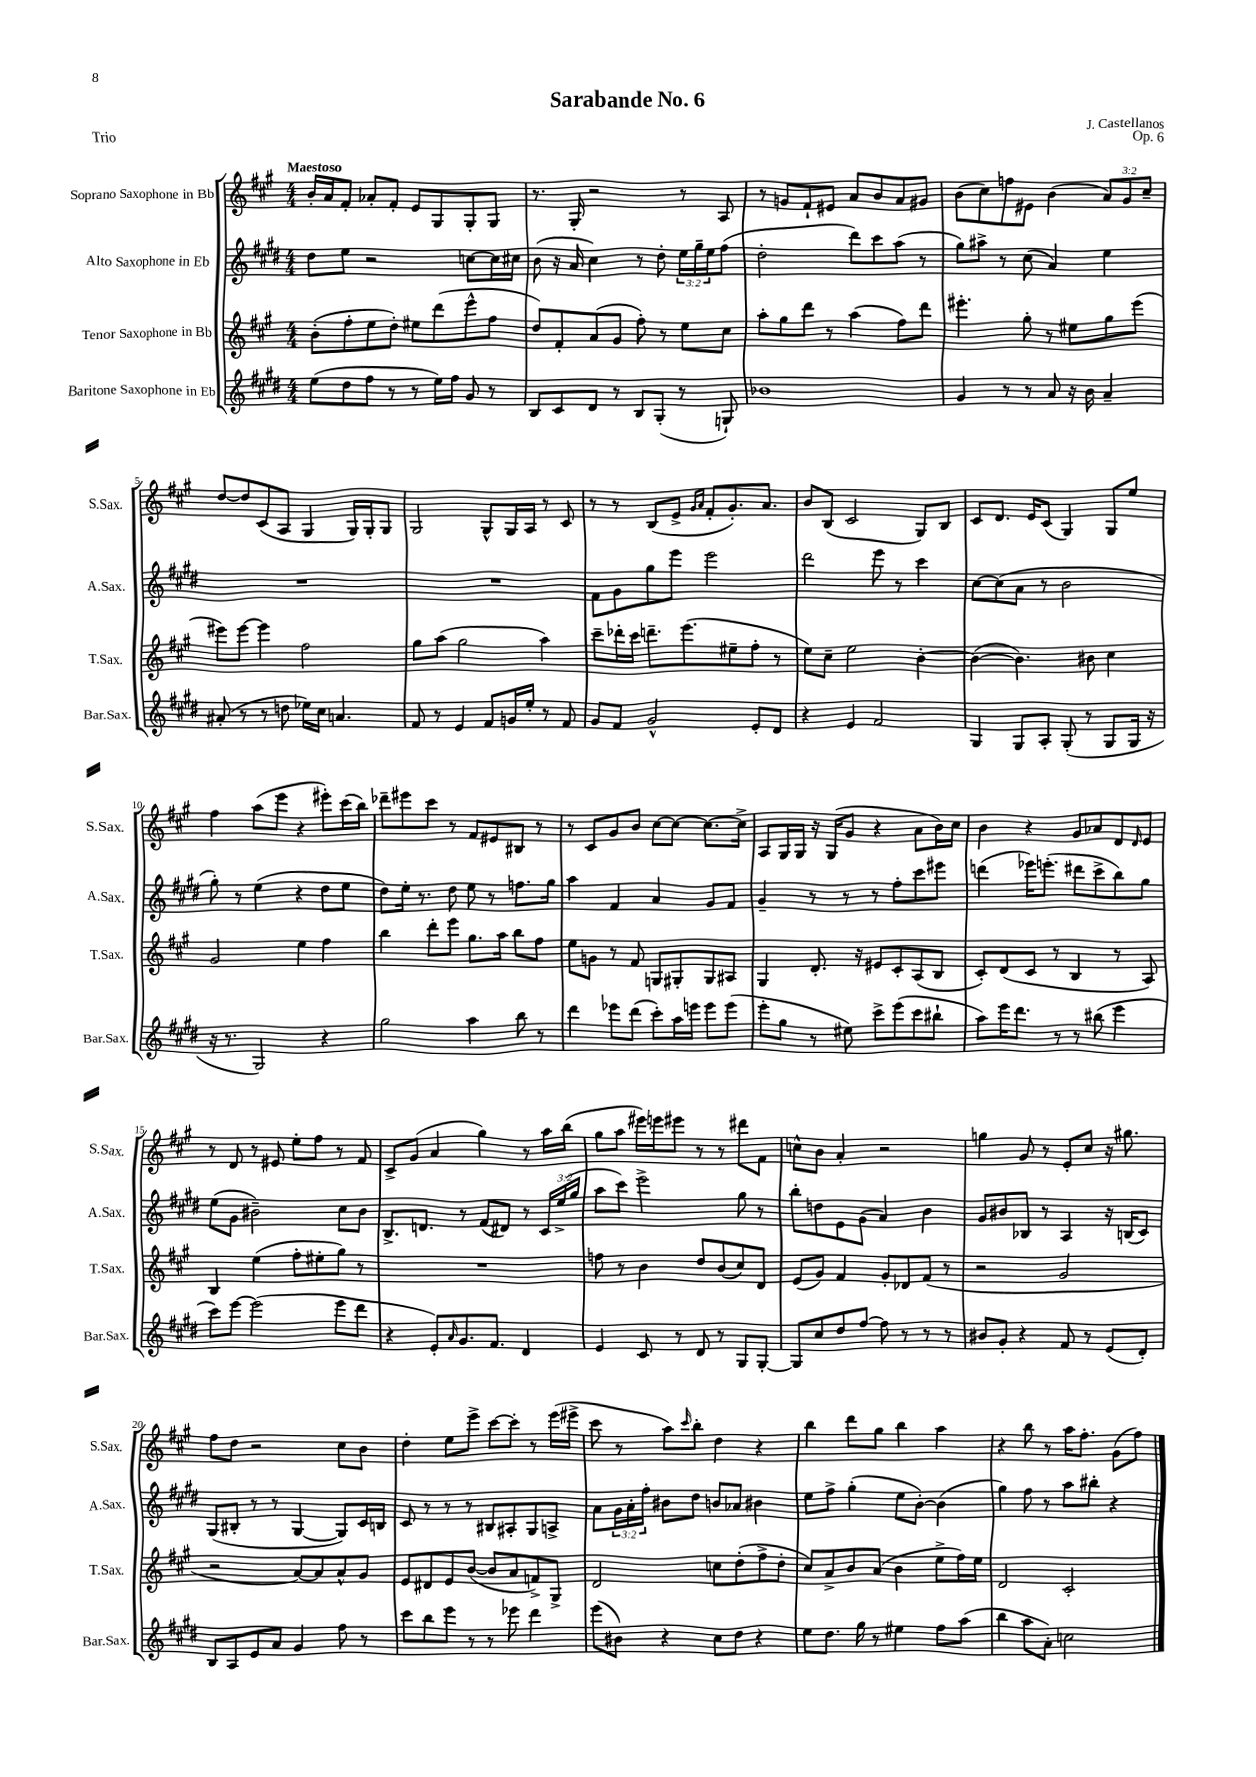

**kern	**kern	**kern	**kern
*part4	*part3	*part2	*part1
*staff4	*staff3	*staff2	*staff1
*I"Baritone Saxophone in Eb	*I"Tenor Saxophone in Bb	*I"Alto Saxophone in Eb	*I"Soprano Saxophone in Bb
*I'Bar.Sax.	*I'T.Sax.	*I'A.Sax.	*I'S.Sax.
*clefG2	*clefG2	*clefG2	*clefG2
*k[f#c#g#d#]	*k[f#c#g#]	*k[f#c#g#d#]	*k[f#c#g#]
*M4/4	*M4/4	*M4/4	*M4/4
=1	=1	=1	=1
!	!	!	!LO:TX:a:B:t=Maestoso
(8ee\L	(8b'\L	8dd#\L	16b'/LL
.	.	.	16a/J
8dd#\	8ff#'\	8ee\J	8f#'/J
8ff#\J	8ee\	2r	8a-X'/L
8r	8dd'\J)	.	8f#'/J
8r	8ee#X\L	.	8e/L
16ee\LL)	(8ddd\	.	8G#/
16ff#\JJ	.	.	.
8g#/	8eee^^\	[8ccn\L	8G#'/
8r	8ff#\J	16cc\L]	8G#/J
.	.	16cc#X\JJ	.
=2	=2	=2	=2
8B/L	8dd/L)	(8b\	8.r
8c#/	8f#'/	16r	.
.	.	16a/	16G#'/
8d#/J	(8a/	4cc#\)	2r
8r	8g#/J	.	.
8B/L	8ff#'\)	8r	.
(8G#'/J	8r	8dd#'\	.
8r	8ee\L	24ee\LL	8r
.	.	24gg#~\	.
.	.	24ee\J	.
8Gn`/)	8cc#\J	(8ff#\J	8A/
=3	=3	=3	=3
1b-X	8aa'\L	2dd#'\	8r
.	8gg#\	.	8gn/L
.	8ddd\J	.	8f#`/
.	8r	.	8e#X/J
.	(4aa\	8ddd#\L)	8a/L
.	.	8ccc#\	8b/
.	8ff#\L)	(8aa\J	8a/
.	8ddd\J	8r	8g#X/J
=4	=4	=4	=4
4g#/	4.eee#X'\	8gg#\L)	(8b\L
.	.	8aa#X^\J	8cc#\)
8r	.	8r	8ffn\
8r	8gg#'\	(8cc#\	8e#X\J
8a/	8r	4a/)	(4b\
16r	8ee#X\L	.	.
16b\	.	.	.
4a~/	8gg#\	4ee\	12a/L)
.	.	.	12g#/
.	(8eee#\J	.	.
.	.	.	12cc#~/J
!!LO:LB:g=z
=5	=5	=5	=5
(8a#X'/	8eee#X\L)	1r	[8dd/L
8r	[8eee#\J	.	8dd/]
8r	4eee#\]	.	(8c#/
8ddn\	.	.	8A/J
16ee-X\LL)	2ff#\	.	4G#/
16cc#\JJ	.	.	.
4.an/	.	.	.
.	.	.	16G#/LL)
.	.	.	16G#'/J
.	.	.	8G#/J
=6	=6	=6	=6
8f#/	8gg#\L	1r	2G#/
8r	(8aa\J	.	.
4e/	2gg#\	.	.
8f#/L	.	.	8G#^^/L
16gn/L	.	.	16G#/L
16ee'/JJ	.	.	16A/JJ
8r	4aa\)	.	8r
8f#/	.	.	8c#/
=7	=7	=7	=7
8g#/L	8ccc#~\L	8f#\L	8r
8f#/J	16ddd-X'\L	8g#\	8r
.	16ccc#\JJ	.	.
2g#^^/	8.dddn~\L	8gg#\	(8B/L
.	.	8eee\J	8e^/J
.	(8.eee\	.	.
.	.	.	16qqg#/LL
.	.	.	16qqa/JJ
.	.	2eee\	8f#'/L
.	8ee#X~\	.	8.g#'/)
8e'/L	8ff#'\J	.	.
.	.	.	8.a/J
8d#/J	8r	.	.
=8	=8	=8	=8
4r	8ee\L)	2ddd#\	8b/L
.	8cc#~\J	.	(8B/J
4e/	2ee\	.	2c#/
2f#/	.	8eee\	.
.	.	8r	.
.	[4b'\	4ccc#\	8G#/L)
.	.	.	8B/J
=9	=9	=9	=9
4G#/	(4b\_	[8cc#\L	8c#/L
.	.	(8cc#\]	8.d/J
8G#/L	4.b\])	8a\J	.
.	.	.	16e/KL
8A'/J	.	8r	(8c#/J
(8G#'/	.	2b\	4G#/)
8r	8b#X\	.	.
8G#/L	4cc#\	.	8G#/L
16G#/Jk	.	.	8ee/J
16r	.	.	.
!!LO:LB:g=z
=10	=10	=10	=10
16r	2g#/	8gg#'\)	4ff#\
8.r	.	.	.
.	.	8r	.
2G#/)	.	(4ee\	(8aa\L
.	.	.	8eee\J
.	4ee\	4r	4r
4r	4ff#\	8dd#\L	8eee#X'\L)
.	.	8ee\J	(16ccc#\L
.	.	.	16bb\JJ)
=11	=11	=11	=11
2gg#\	4bb\	8dd#\L)	8ddd-X~\L
.	.	16ee'\Jk	8eee#X\
.	.	8.r	.
.	8ddd'\L	.	8ccc#\J
.	8eee\J	8dd#\	8r
4aa\	8.gg#\L	8ee\	8f#/L
.	.	8r	8e#X/
.	16aa\Jk	.	.
8bb\	8bb\L	8.ffn\L	8B#X/J
8r	8ff#\J	.	8r
.	.	16gg#\Jk	.
=12	=12	=12	=12
4ddd#\	8ee\L	4aa\	8r
.	8gn\J	.	8c#/L
8eee-X\L	8r	4f#/	8g#/
(8ddd#\J	8f#/	.	8b/J
8ccc#'\L)	8Gn/L	4a/	[8cc#\L
16aa\L	8G#X'/	.	8cc#\J_
16eeen\JJ	.	.	.
8eee\L	8G#/	8g#/L	8.cc#\L_
(8eee\J	8A#X/J	8f#/J	.
.	.	.	16cc#^\Jk]
=13	=13	=13	=13
8eee'\L	4G#/	4g#~/	8A/L
8gg#\J	.	.	16G#/L
.	.	.	16G#/JJ
8r	8.d'/	8r	16r
.	.	.	(16G#/KL
8ee#X\)	.	8r	8g#/J
.	16r	.	.
8ccc#^\L	8e#X/L	8r	4r
(8eee\	8c#'/	8ff#'\L	.
8ccc#\	(8A/	8ccc#\	8a\L
8bb#X`\J	8B/J	8eee#X\J	16b\L)
.	.	.	16cc#\JJ
=14	=14	=14	=14
8aa\L)	8c#'/L)	(4dddn\	4b\
16eee\K	(8d/	.	.
8.ddd#\J	.	.	.
.	8c#/J	16eee-X\KL)	4r
.	.	(8.eeen'\J	.
8r	8r	.	.
8r	4B/	8ddd#X\L	8g#/L
(8bb#X\	.	8ccc#^\	8a-X/
4eee\	8r	8bb\)	8d/
.	.	.	16qqd/
.	8A/)	8gg#\J	8e/J
!!LO:LB:g=z
=15	=15	=15	=15
8ccc#\L)	4B/	(8ee\L	8r
[8eee\J	.	8g#\J	8d/
(2eee\]	(4ee\	2b#X~\)	8r
.	.	.	8e#X/
.	8ff#'\L	.	8ee'\L
.	8ee#X'\	.	8ff#\J
8eee\L	8gg#\J)	8cc#\L	8r
8ddd#\J	8r	8b#\J	8f#/
=16	=16	=16	=16
4r	1r	8.B^/L	8c#^/L
.	.	.	(8g#/J
.	.	8.dn/J	.
8e'/L)	.	.	4a/
16qqa/	.	.	.
8.g#/	.	8r	.
.	.	(8f#/L	4gg#\)
8.f#/J	.	.	.
.	.	8d#X/J)	.
4d#/	.	8r	8r
.	.	24c#/LL	16aa\LL
.	.	(24ee^/	.
.	.	.	(16bb\JJ
.	.	24gg#/JJ	.
=17	=17	=17	=17
4e/	8ffn\	8aa\L	8gg#\L
.	8r	8ccc#\J)	8aa\J
8c#/	4b\	2eee^\	16eee#X\LL)
.	.	.	16eeen\J
8r	.	.	8eee#X\J
8d#/	8dd/L	.	8r
8r	(8b/	.	8r
8G#/L	8cc#/)	8gg#\	8ddd#X\L
[8G#'/J	8d/J	8r	8f#\J
=18	=18	=18	=18
8G#/L]	(8e/L	8bb'\L	8ccn^^\L
8cc#/	8g#/J)	8ddn\	8b\J
8dd#/	4f#/	8e\	4a'/
[8ff#/J	.	(8g#\J	.
8ff#\]	8g#'/L	4a/)	2r
8r	8d-X/	.	.
8r	(8f#/J	4b\	.
8r	8r	.	.
=19	=19	=19	=19
8b#X/L	2r	8g#/L	4ggn\
8g#'/J	.	8b#X/	.
4r	.	8B-X/J	8g#/
.	.	8r	8r
8f#/	2g#/	4A/	8e'/L
8r	.	.	8cc#/J
(8e/L	.	16r	16r
.	.	(16Bn/KL	8.gg#X\
8d#'/J)	.	8c#/J)	.
!!LO:LB:g=z
=20	=20	=20	=20
8B/L	2r	(8G#/L	8ff#\L
8A/	.	8B#X'/J	8dd\J
8e/	.	8r	2r
8a/J	.	8r	.
4g#/	[8a/L)	[4G#/	.
.	8a/]	.	.
8ff#\	8a^^/	8G#/L])	8cc#\L
8r	8g#/J	16c#/L	8b\J
.	.	16Bn/JJ	.
=21	=21	=21	=21
8ccc#\L	8e/L	8c#/	4dd'\
8bb\	8d#X/	8r	.
8eee\J	8e/	8r	8ee\L
8r	([8b/J	8r	8eee^\J
8r	8b/L]	8B#X/L	[8ccc#\L
8eee-X\	8a/	8A#X'/	8ccc#'\J]
4ddd#\	8fn^/)	8G#/	8r
.	8G#^/J	8An^/J	(16eee\LL
.	.	.	16eee#X^\JJ
=22	=22	=22	=22
(8eee\L	2d/	8a\L	8ccc#\
8b#X\J)	.	24g#\L	8r
.	.	24a'\	.
.	.	24ff#'\JJ	.
4r	.	8b#X\L	8aa\L)
.	.	.	16qqccc#/
.	.	8dd#\J	8bb'\J
8cc#\L	8ccn\L	8bn/L	4dd\
8dd#\J	(8dd'\	8a-X/J	.
4r	8ff#^\	4b#X\	4r
.	8dd'\J	.	.
=23	=23	=23	=23
8ee\L	8cc#/L)	8ee\L	4bb\
8.dd#\J	8a^/	8ff#^\J	.
.	8b/	(4gg#'\	8ddd\L
16gg#\	.	.	.
8r	(8a/J	.	8gg#\J
4ee#X\	4b\	8ee\L	4bb\
.	.	[8b'\J)	.
8ff#\L	8ee^\L	(4b\]	4aa\
(8aa\J	16ff#\L)	.	.
.	16ee\JJ	.	.
=24	=24	=24	=24
4bb\	2d/	4gg#\)	4r
8aa\L	.	8ff#\	8bb\
8a'\J)	.	8r	8r
2ccn\	2c#'/	8aa\L	16aa\KL
.	.	.	8.ff#'\J
.	.	8bb#X'\J	.
.	.	4r	(8g#\L
.	.	.	8ff#\J)
==	==	==	==
*-	*-	*-	*-
